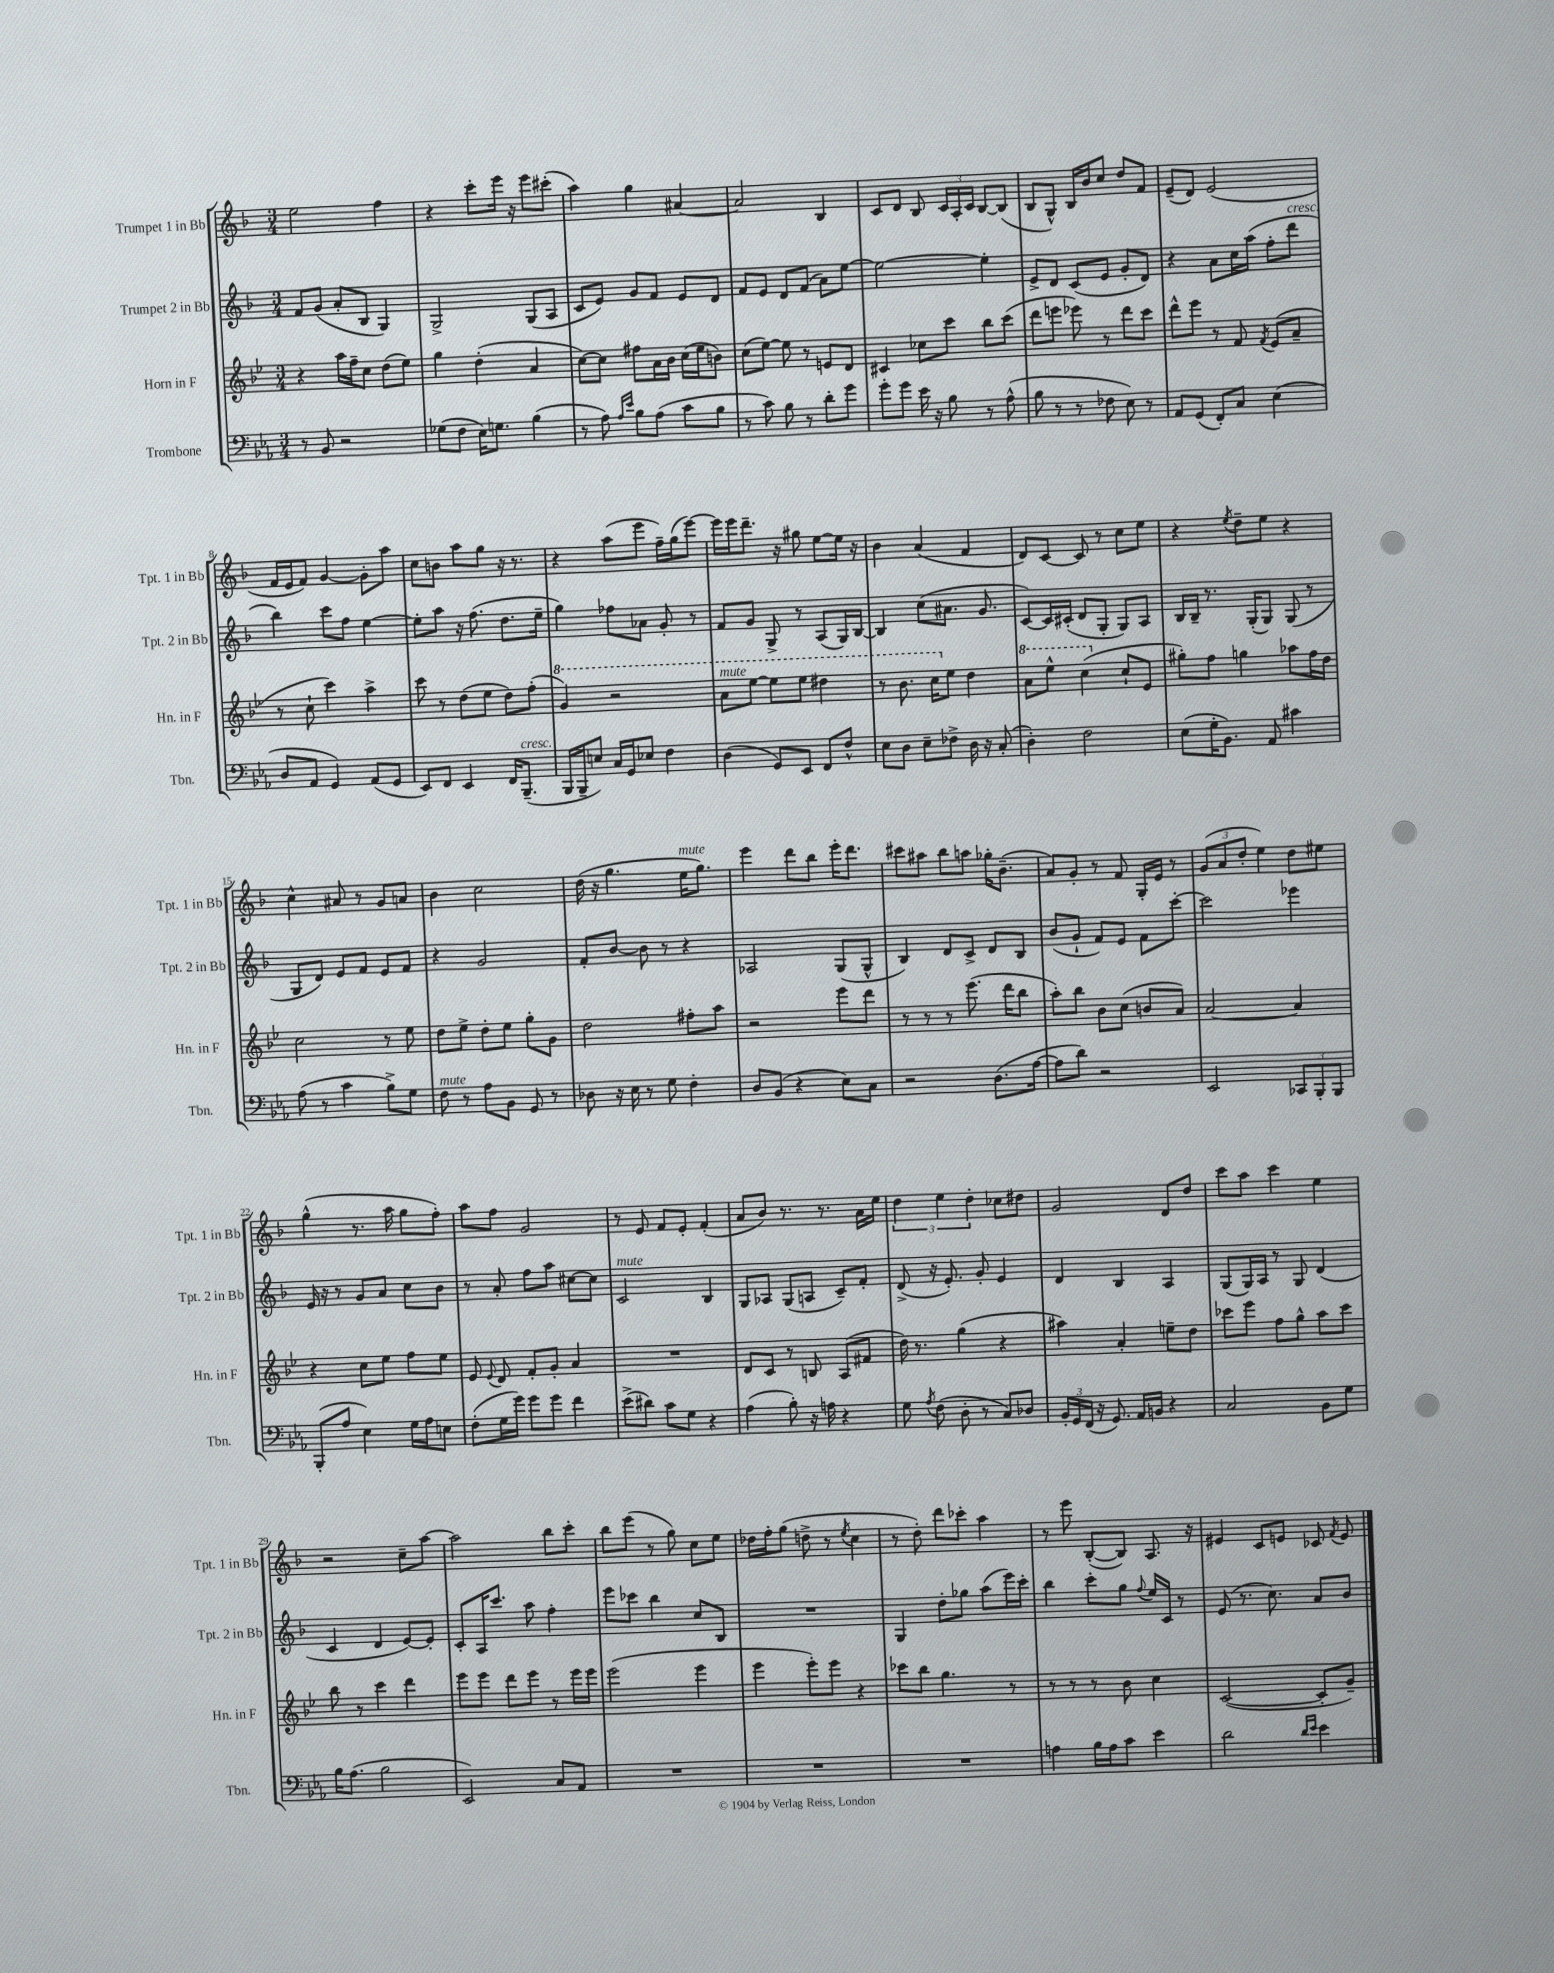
<<
\new StaffGroup <<
\new Staff = "s0" \with { instrumentName = "Trumpet 1 in Bb" shortInstrumentName = "Tpt. 1 in Bb" } {
    \clef treble \key f \major \numericTimeSignature \time 3/4
    \autoBeamOff e''2 f''4 |
    r4 c'''8[-. e'''16] r16 e'''8[ cis'''8]-.( |
    a''4) g''4 ais'4~ |
    ais'2 bes4 |
    c'8[ d'8] bes8 \tuplet 3/2 { c'16[ a16-. c'16] } bes8[~ bes8]( |
    bes8[ g8]-^) bes16[ bes'16 c''8] d''8[ f'8] |
    e'8[--( d'8]) e'2( |
    f'16[ e'16 f'8]) g'4~ g'8[-. a''8] |
    c''8[ b'8] a''8[ g''8] r16 r8. |
    r4 a''8[( e'''8] f''16[--) g''16( e'''8]~) |
    e'''16[ e'''16 d'''8.]-- r16 gis''8 e''8[~ e''16] r16 |
    bes'4 a'4( f'4 |
    d'8[) c'8]~ c'8 r8 c''8[ e''8] |
    r4 \acciaccatura { e''8 } d''8[-- e''8] r4 |
    c''4-^ ais'8 r8 g'8[ a'8] |
    bes'4 c''2 |
    d''16( r16 g''4. e''16[^\markup { \italic "mute" } g''8.]) |
    e'''4 d'''8[ bes''8] e'''16[-. d'''8.] |
    cis'''8[ ais''8] bes''8[ a''8] ges''16[-. bes'8.]--( |
    a'8[) g'8]-. r8 f'8 g16[-. e'16] r8 |
    \tuplet 3/2 { g'8[( a'8 d''8]-. } e''4) d''8[ eis''8] |
    g''4-^( r8. a''16 g''8[ f''8]-.) |
    a''8[ f''8] g'2 |
    r8 e'8 f'8[ e'8]-. f'4-.( |
    a'8[ bes'8]) r8. r8. a'16[ e''16] |
    \tuplet 3/2 { d''4 e''4 d''4-. } ces''8[ dis''8] |
    g'2 d'8[ d''8] |
    c'''8[ a''8] c'''4 e''4 |
    r2 c''8[-- a''8]~ |
    a''2 bes''8[ c'''8]-. |
    bes''8[ e'''8]( r8 g''8) c''8[ e''8] |
    des''16[ f''16-. g''8]( d''8-> r8 \acciaccatura { e''8 } c''4 |
    r8 d''8-.) d'''8[ ces'''8]-. a''4 |
    r8 e'''8 bes8[~-.( bes8]) a8. r16 |
    eis'4 c'8[ e'8] ces'8 \acciaccatura { f'8 } e'8 \bar "|." |
}
\new Staff = "s1" \with { instrumentName = "Trumpet 2 in Bb" shortInstrumentName = "Tpt. 2 in Bb" } {
    \clef treble \key f \major \numericTimeSignature \time 3/4
    \autoBeamOff f'8[ g'8]( a'8[-. bes8] g4) |
    g2-> g8[( a8] |
    c'8[ e'8]) g'8[ f'8] e'8[ d'8] |
    f'8[ e'8] d'8[ f'8]( a'8[) e''8]~ |
    e''2~ e''4-. |
    e'8[-> d'8] c'8[( e'8] g'8[-. d'8]) |
    r4 a'8[ c''16 a''16]( f''8[-. d'''8]^\markup { \italic "cresc." } |
    bes''4) c'''8[ f''8] e''4~ |
    e''8[-. a''8] r16 f''8.( d''8.[ e''16]-- |
    g''4) fes''8[ aes'8] g'8-. r8 |
    f'8[ g'8] g8-> r8 a8[( g16) bes16]~ |
    bes4 c''8[( ais'8.] g'8. |
    c'8[~) c'16 cis'16]-.( d'8[ g8]-. g8[) a8] |
    bes16[ bes16]-- r8. g16[-.( g8]) g8( r8 |
    g8[ d'8]) e'8[ f'8] e'8[ f'8] |
    r4 g'2 |
    f'8[-. bes'8]~ bes'8 r8 r4 |
    aes2 g8[( g8]-^ |
    bes4) d'8[ c'8]-> d'8[ bes8] |
    bes'8[( g'8]-! f'8[) e'8] f'8[ c'''8]~-. |
    c'''2 ees'''4 |
    e'16 r16 r8 g'8[ a'8] c''8[ bes'8] |
    r8 a'8-. f''8[ a''8] cis''8[~ cis''8] |
    c'2^\markup { \italic "mute" } bes4 |
    g8[ aes8] g8[( a8] c'8[--) f'8]-. |
    d'8->( r16 e'8.-.) g'8-. e'4 |
    d'4 bes4 a4 |
    g8[( g16) a16] r8 g8 d'4( |
    c'4 d'4 e'8[~) e'8]-. |
    c'8[-. a16 c'''8.] a''8 f''4-. |
    e'''8[ ces'''8] bes''4 c''8[ bes8] |
    R2. |
    g4 d''8[-. ges''8] a''8[( e'''16) c'''16]-. |
    bes''4 c'''8[-. g''8] \appoggiatura { f''8 } e''16[ c'16] r8 |
    e'8( r8. c''8.) a'8[ bes'8] \bar "|." |
}
\new Staff = "s2" \with { instrumentName = "Horn in F" shortInstrumentName = "Hn. in F" } {
    \clef treble \key bes \major \numericTimeSignature \time 3/4
    \autoBeamOff r4 a''16[ f''16-- c''8] d''8[( ees''8]) |
    g''4 d''4-.( a'4 |
    c''8[~) c''8] fis''8[ a'16 bes'16] c''16[( ees''16 b'8]) |
    c''8[( ees''8]~) ees''8 r8 e'8[ d'8] |
    cis'4 ces''8[ c'''8] bes''8[ c'''8]( |
    d'''8[ e'''8] ees'''8) r8 d'''8[ c'''8] |
    d'''8[-^ ees'''8] r8 f'8 \acciaccatura { f'8 } ees'8[( a'8]-- |
    r8 c''8-! c'''4) a''4-> |
    c'''8 r8 d''8[( ees''8] d''8[) f''8]-.( |
    \ottava #1 g''4) r2 |
    a''8[^\markup { \italic "mute" } ees'''8]~ ees'''8[ ees'''8] dis'''4 |
    r8 bes''8. c'''16[ \ottava #0 ees''8] d''4 |
    \ottava #1 a''8[ ees'''8]-^ c'''4( \ottava #0 c''8[-! ees'8] |
    gis''8[-.) f''8] g''4 aes''8[ f''16 d''16] |
    c''2 r8 ees''8 |
    d''8[ ees''8]-> d''8[-. ees''8] g''8[-. g'8] |
    d''2 fis''8[-. a''8] |
    r2 ees'''8[ d'''8] |
    r8 r8 r8 ees'''8.( d'''16[ bes''8] |
    a''8[-.) bes''8] bes'8[ c''8]( b'8[ a'8]) |
    a'2~ a'4 |
    r4 c''8[ ees''8] f''8[ ees''8] |
    ees'8 \appoggiatura { ees'8 } d'8 f'8[-. g'8]-. a'4 |
    R2. |
    d'8[ c'8] r8 b8 a8[( fis'8] |
    d''16) r8. g''4( r4 |
    ais''4) a'4-. e''8[-- d''8] |
    ces'''8[ ees'''8] f''8[ g''8]-^ a''8[ ces'''8] |
    bes''8 r8 c'''4 d'''4 |
    ees'''8[ ees'''8] d'''8[ ees'''8] r8 ees'''16[ ees'''16] |
    ees'''2( ees'''4 |
    ees'''4 ees'''8[-.) ees'''8] r4 |
    ces'''8[ bes''8] g''4. r8 |
    r8 r8 r8 bes'8 c''4 |
    c'2~( c'8[-. g'8]--) \bar "|." |
}
\new Staff = "s3" \with { instrumentName = "Trombone" shortInstrumentName = "Tbn." } {
    \clef bass \key ees \major \numericTimeSignature \time 3/4
    \autoBeamOff r8 bes,8 r2 |
    ges8[( f8] ees16[) g8.] bes4( |
    r8 aes8) \grace { aes16[ ees'16] } bes8[ aes8]( c'8[ bes8] |
    r8 c'8) bes8 r8 d'8[-. g'8] |
    g'8[-. g'8] ees'16 r16 bes8 r8 aes8-^( |
    bes8 r8 r8 fes8 ees8) r8 |
    aes,8[ g,8]( f,8[-.) c8] ees4( |
    d8[ aes,8] g,4) aes,8[( g,8] |
    ees,8[) f,8] ees,4 f,16[ bes,,8.]--^\markup { \italic "cresc." }( |
    bes,,16[ bes,,16-- e8]) c16[ g,16 ees8] f4 |
    d4( g,8[) ees,8] f,8[ f8]-^ |
    ees8[ d8] ees8[-- fes8]-> d16 r16 c8-.( |
    d4-.) f2 |
    ees8[( g16-. bes,8.]) aes,8 cis'4 |
    aes8( r8 c'4 bes8[->) g8] |
    f8^\markup { \italic "mute" } r8 aes8[ bes,8] g,8 r8 |
    des8 r16 ees16 r8 g8 f4-. |
    d8[ bes,8]( r4 ees8[) c8] |
    r2 d8.[( aes16]~ |
    aes8[ d'8]) r2 |
    ees,2 \tuplet 3/2 { ces,8[ bes,,8-. bes,,8] } |
    bes,,8[-.( aes8] ees4) g16[ aes16 e8] |
    f8[-.( g16 g'16]) g'8[ g'8] f'4 |
    ees'8[->( dis'8]) c'8[ g8] r4 |
    aes4( bes8-.) r16 a16 r4 |
    g8 \acciaccatura { aes8 } f8( d8-. r8 c8[) des8] |
    \tuplet 3/2 { bes,16[-. g,16 f,16]( } r16 g,8.) aes,16[ b,16] r4 |
    c2 bes,8[ g8] |
    bes16[ aes8.]( bes2 |
    ees,2) c8[ aes,8] |
    R2. |
    R2. |
    R2. |
    a4 bes16[ a16 c'8] ees'4 |
    d'2 \grace { d'16[ ees'16] } ees'4 \bar "|." |
}
>>
>>
